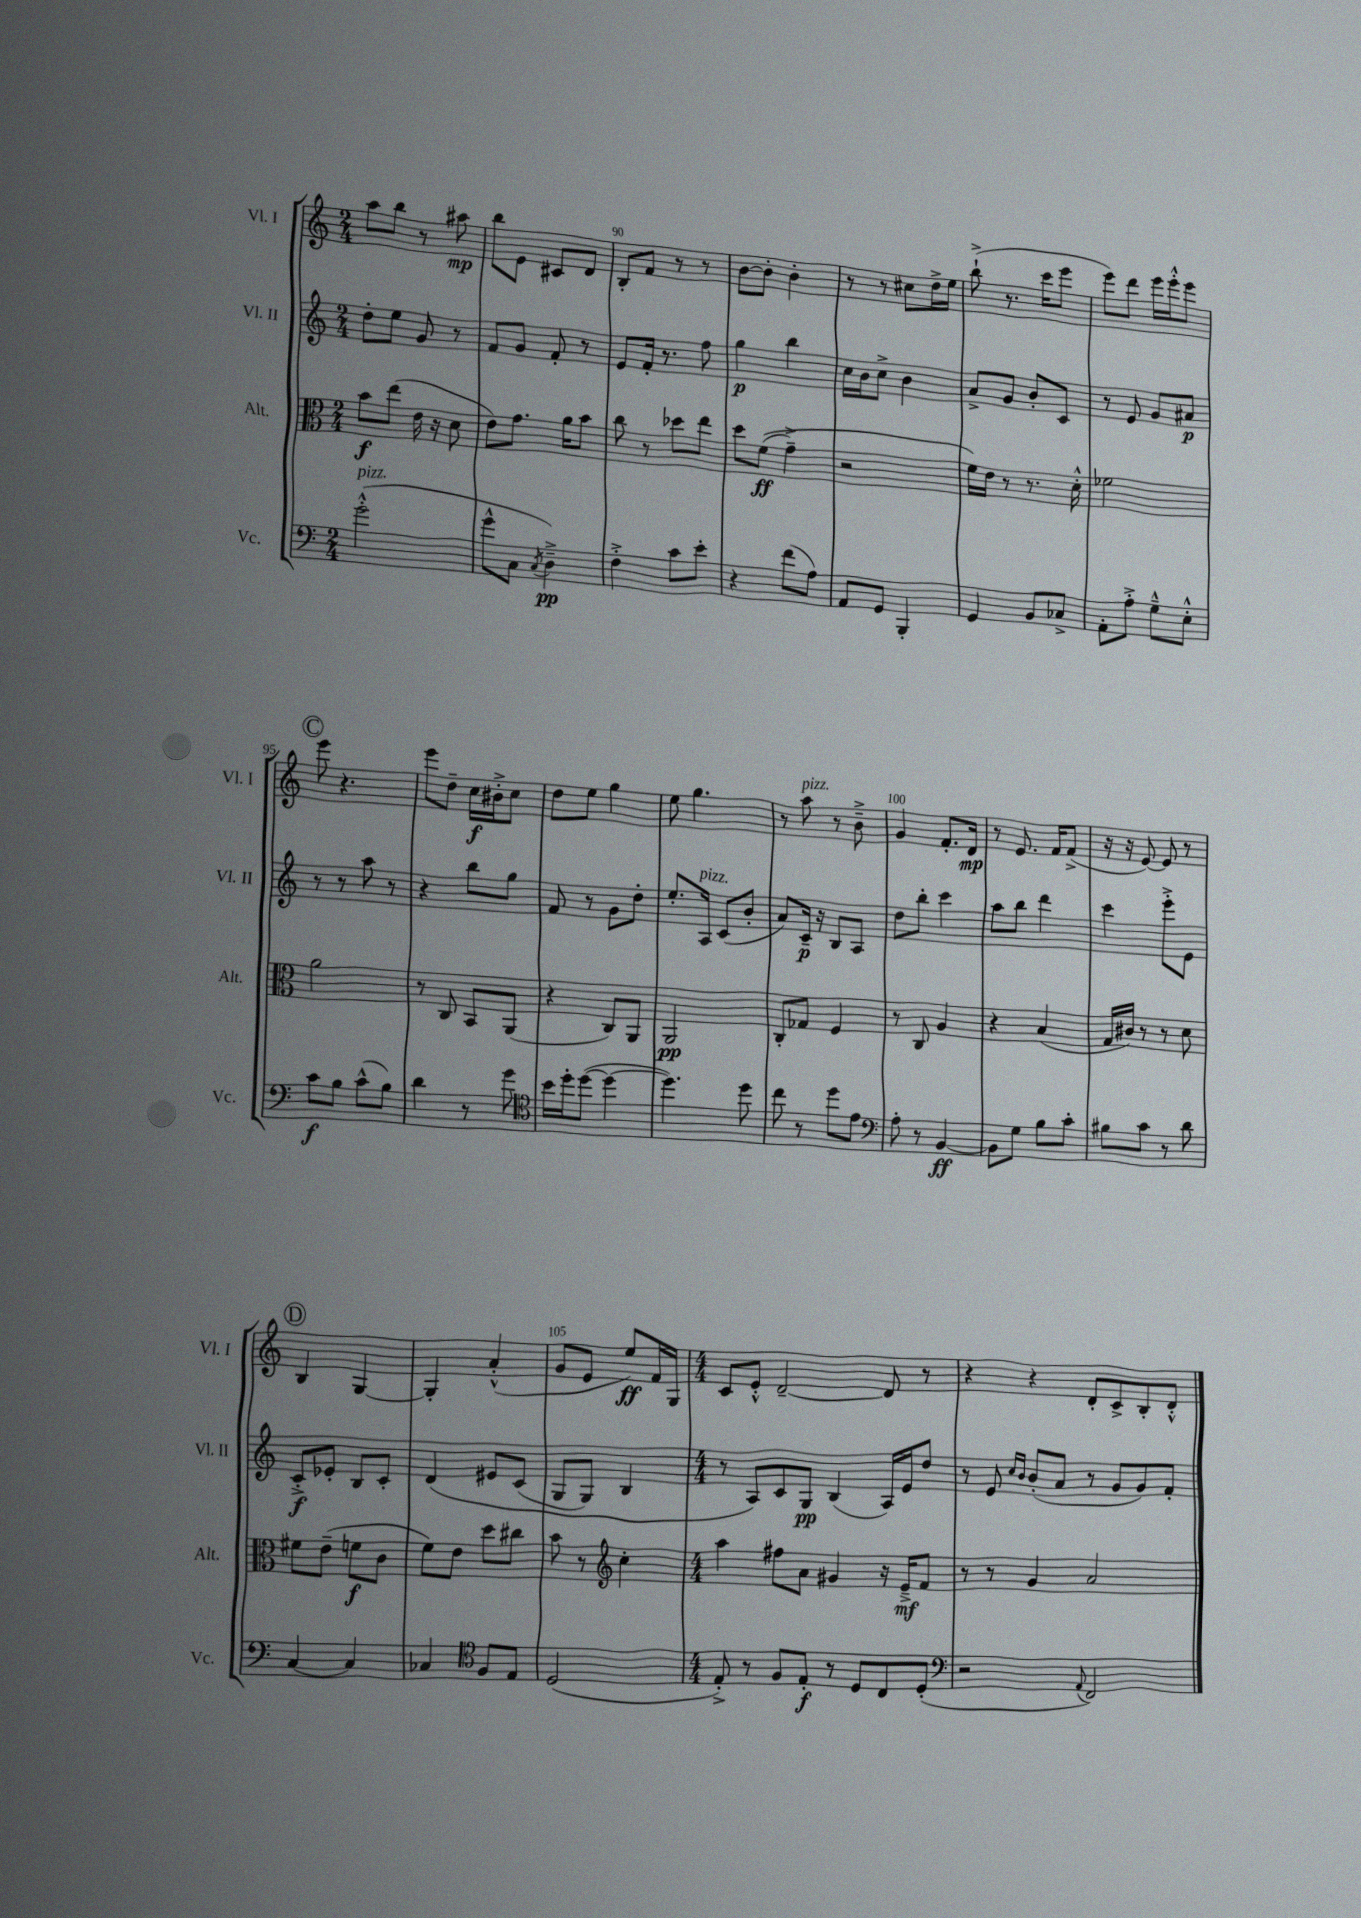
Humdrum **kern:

**kern	**kern	**kern	**kern
*staff4	*staff3	*staff2	*staff1
*clefF4	*clefC3	*clefG2	*clefG2
*k[]	*k[]	*k[]	*k[]
*M2/4	*M2/4	*M2/4	*M2/4
(2g'^^	8b	8dd'	8aa
.	(8ee	8ee	8bb
.	16e	8g	8r
.	16r	.	.
.	8d	8r	8aa#
=	=	=	=
8g^^	8e)	8f	8bb
8C	8.g	8g	8e
8qC	.	.	.
4D~^)	.	8f'	8c#
.	16a	.	.
.	8b	8r	8d
=	=	=	=
4F'^	8cc	8e	8B'
.	8r	16f'	8f
.	.	8.r	.
8c	8dd-	.	8r
8e'	8ee	8ff	8r
=	=	=	=
4r	8dd	4gg	[8b
.	&((8f	.	8b']
(8f	4g~^)	4bb	4b'
8A)	.	.	.
=	=	=	=
8AA	2r	16cc	8r
.	.	16b	.
8GG	.	8cc^	8r
4BBB'	.	4b	8cc#
.	.	.	16dd^
.	.	.	16ee
=	=	=	=
4GG	16f&)	8a^	(8bb`^
.	16e	.	.
.	8r	8g	8.r
8BB	8.r	8b'	.
.	.	.	16ccc
8C-^	.	8c	8eee
.	16d'^^	.	.
=	=	=	=
8AA'	2f-	8r	8eee)
8A'^	.	8e	8ddd
8G~^^	.	8g	16eee
.	.	.	16eee'^^
8E'^^	.	8a#	8eee
=	=	=	=
8c	2a	8r	8eee
8B	.	8r	4.r
(8c^^	.	8aa	.
8B)	.	8r	.
=	=	=	=
4d	8r	4r	8eee
.	8C	.	8dd~
8r	8BB	8bb	16cc
.	.	.	16b#'^
8g	(8AA	8gg	8cc
=	=	=	=
*clefC4	*	*	*
16b	4r	8f	8dd
16dd'	.	.	.
([8dd	.	8r	8ee
4dd_	8C)	8g	4gg
.	8AA	8dd'	.
=	=	=	=
4.dd])	2AA	8.ee'	8ee
.	.	.	4.gg
.	.	16A	.
.	.	(8c	.
8dd	.	8b'	.
=	=	=	=
8cc	8C'	8a)	8r
8r	8G-	16c~	8aa
.	.	16r	.
8dd	4F	8B	8r
8e	.	8A	8b~^
=	=	=	=
*clefF4	*	*	*
8A'	8r	8dd	4g
8r	8C	8bb'	.
[4BB	4A	4ccc	8.f'
.	.	.	16d
=	=	=	=
8BB]	4r	8aa	8r
8G	.	8bb	8.e
8B	(4B	4ddd	.
.	.	.	16f
8c'	.	.	(8f^
=	=	=	=
8B#	16G	4ccc	16r
.	16c#)	.	16r
8c	8r	.	[8e)
8r	8r	8eee'^	8e]
8d	8d	8e	8r
=	=	=	=
[4C	8f#	8c'^	4B
.	(8e~	8e-'	.
4C]	8f	8B	[4G
.	8c	8c'	.
=	=	=	=
4C-	8f)	&(4d	4G']
.	8e	.	.
*clefC4	*	*	*
8F	8dd	8e#	(4a'^^
8E	8cc#	(8c	.
=	=	=	=
(2D	8b	8G	8g
.	8r	8G)	8e
*	*clefG2	*	*
.	4cc'	4B	8ee)
.	.	.	16f
.	.	.	16G
=	=	=	=
*M4/4	*M4/4	*M4/4	*M4/4
8E'^)	4aa	8r	8c
8r	.	8A&)	8e'^^
8F	8ff#	8c	[2d~
8E'	8a	8G	.
8r	4g#	(4B	.
8D	.	.	.
8C	16r	16A)	8d]
.	16e~^	16e	.
(8D'	8f	8dd	8r
=	=	=	=
*clefF4	*	*	*
2r	8r	8r	4r
.	8r	8e	.
.	.	16qqcc	.
.	.	16qqb	.
.	4g	(8b'	4r
.	.	8a	.
8qqAA	.	.	.
2FF)	2a	8r	8d'
.	.	8g	8c^
.	.	8g)	8B'
.	.	8f'	8d'^^
==	==	==	==
*-	*-	*-	*-
